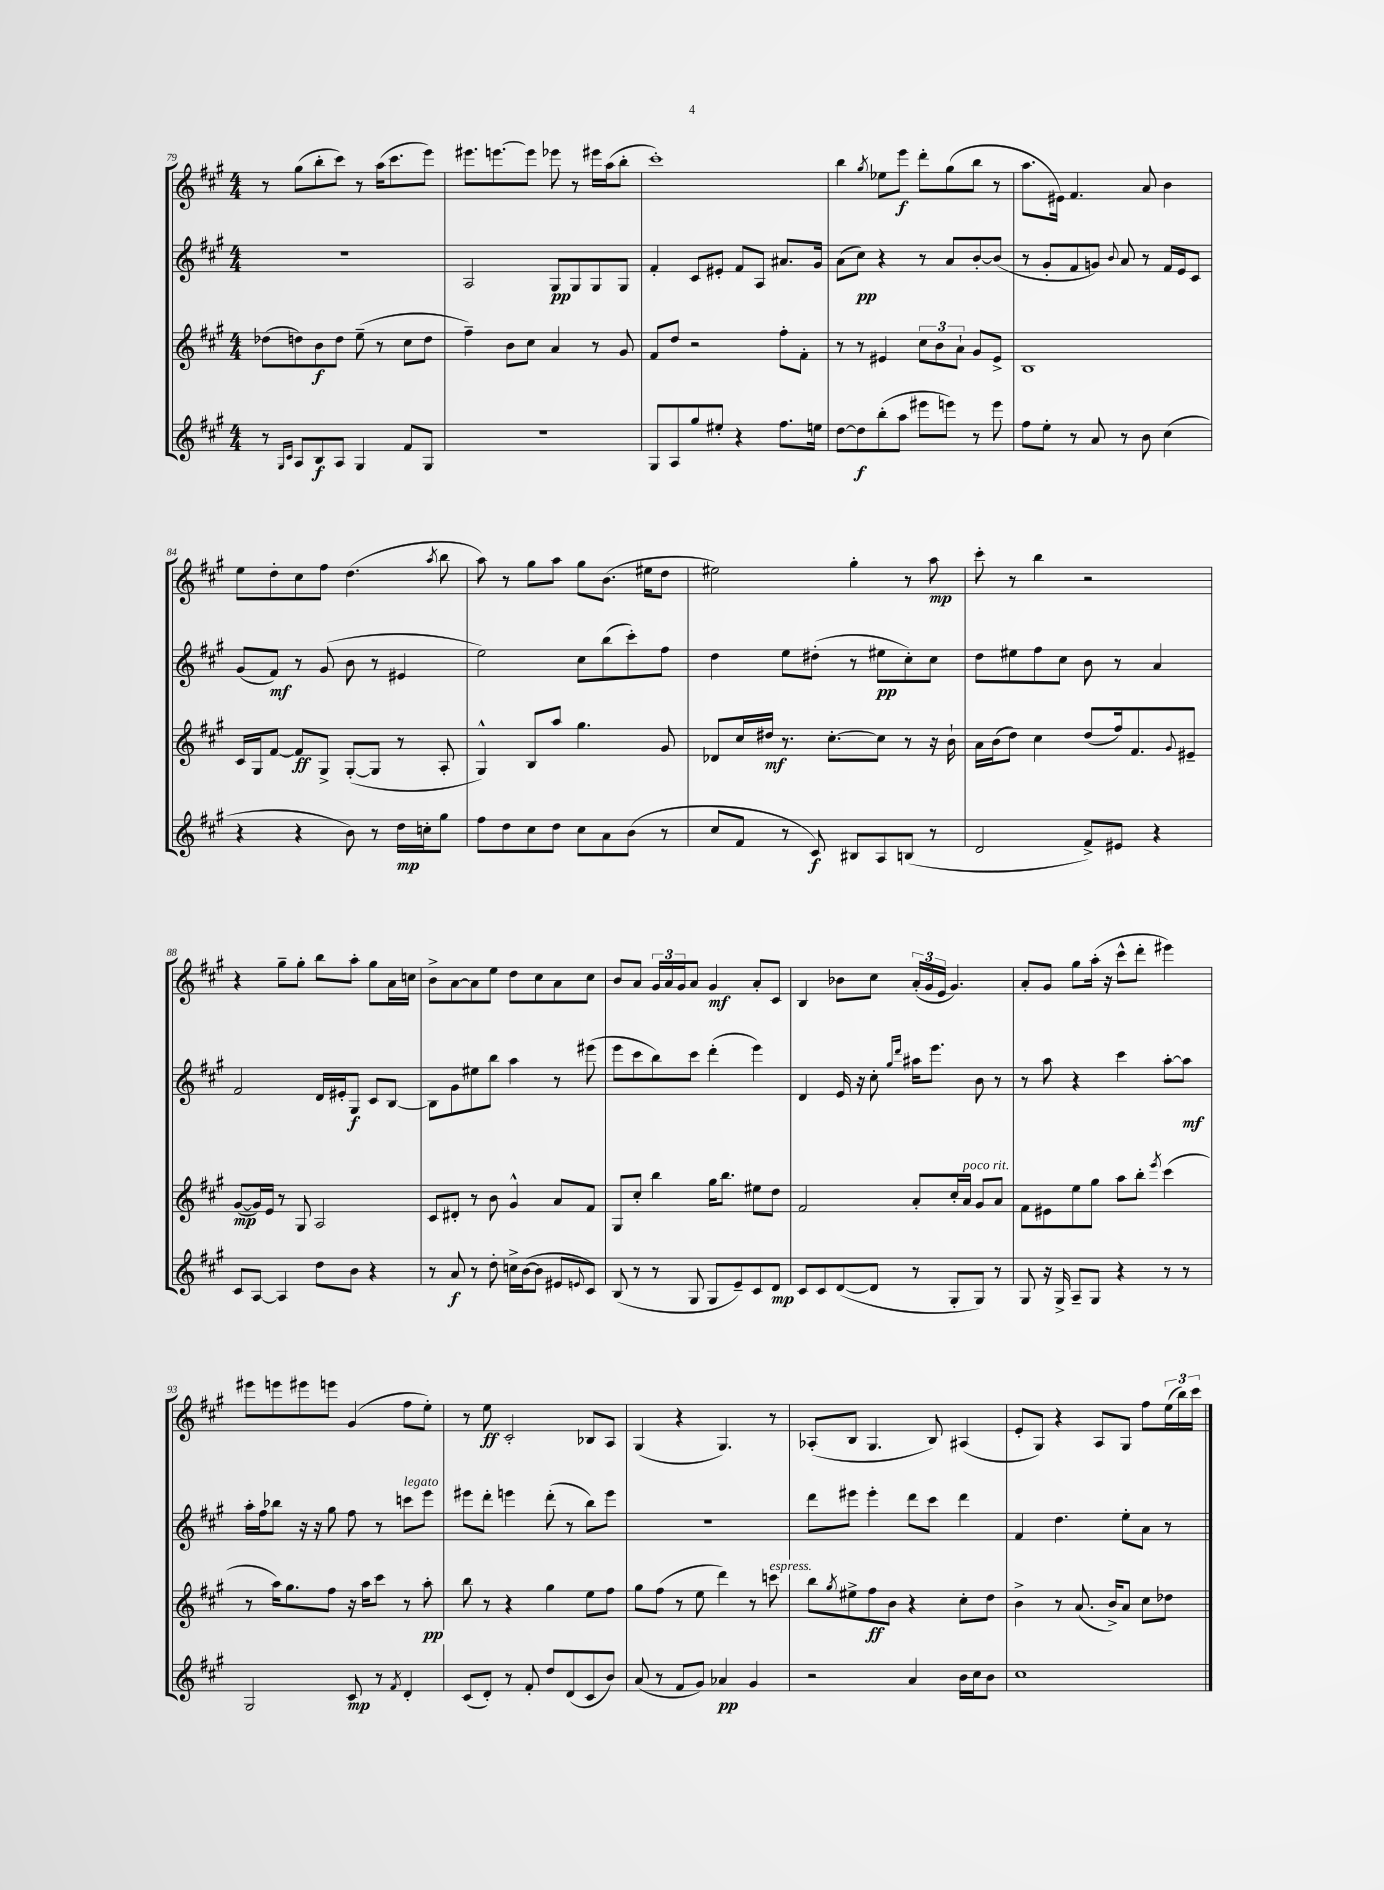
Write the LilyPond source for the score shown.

<<
\new StaffGroup <<
\new Staff = "s0" {
    \clef treble \key a \major \numericTimeSignature \time 4/4
    r8 gis''8( b''8-. cis'''8) r8 a''16( cis'''8. e'''8) |
    eis'''8. e'''8.~ e'''8 ees'''8 r8 eis'''16 a''16( b''8-. |
    cis'''1-.) |
    b''4 \acciaccatura { gis''8 } ees''8 e'''8\f d'''8-. gis''8( b''8 r8 |
    a''8. eis'16) fis'4. a'8 b'4 |
    e''8 d''8-. cis''8 fis''8 d''4.( \acciaccatura { a''8 } b''8 |
    a''8) r8 gis''8 a''8 gis''8 b'8.( eis''16 d''8 |
    eis''2) gis''4-. r8 a''8\mp |
    cis'''8-. r8 b''4 r2 |
    r4 gis''8-- gis''8-. b''8 a''8-. gis''8 a'16 c''16 |
    b'8-> a'8~ a'8 e''8 d''8 cis''8 a'8 cis''8 |
    b'8 a'8 \tuplet 3/2 { gis'16 a'16 gis'16 } a'8 gis'4\mf a'8-. cis'8 |
    b4 bes'8 cis''8 \tuplet 3/2 { a'16-.( gis'16 e'16 } gis'4.) |
    a'8-. gis'8 gis''8 a''16-.( r16 cis'''8-^ d'''8-. eis'''4) |
    eis'''8 e'''8 eis'''8 e'''8 gis'4( fis''8 e''8-.) |
    r8 e''8\ff cis'2-. bes8 a8 |
    gis4( r4 gis4.) r8 |
    aes8-.( b8 gis4. b8) ais4( |
    e'8-. gis8) r4 a8 gis8 fis''8 \tuplet 3/2 { e''16( b''16) cis'''16 } \bar "|." |
}
\new Staff = "s1" {
    \clef treble \key a \major \numericTimeSignature \time 4/4
    R1 |
    a2 gis8\pp gis8 gis8 gis8 |
    fis'4-. cis'8 eis'8-. fis'8 a8 ais'8. gis'16 |
    a'8( cis''8\pp) r4 r8 a'8 b'8~-. b'8( |
    r8 gis'8-. fis'8 g'8) \appoggiatura { b'8 } a'8 r8 fis'16 e'16 cis'8 |
    gis'8( fis'8\mf) r8 gis'8( b'8 r8 eis'4 |
    e''2) cis''8 b''8( cis'''8-.) fis''8 |
    d''4 e''8 dis''8-.( r8 eis''8\pp cis''8-.) cis''8 |
    d''8 eis''8 fis''8 cis''8 b'8 r8 a'4 |
    fis'2 d'16 eis'16-. gis8\f cis'8 b8~ |
    b8 gis'8 eis''8 b''8 a''4 r8 eis'''8( |
    e'''8 cis'''8 b''8) cis'''8 d'''4-.( e'''4) |
    d'4 e'16 r16 cis''8-. \grace { gis''16 d'''16 } ais''16 e'''8. b'8 r8 |
    r8 a''8 r4 cis'''4 a''8~-. a''8\mf |
    a''16-. fis''16 bes''8 r16 r16 gis''8 fis''8 r8 c'''8^\markup { \italic "legato" } e'''8 |
    eis'''8 d'''8-. e'''4 d'''8-.( r8 b''8) e'''8 |
    r1 |
    d'''8 eis'''8 eis'''4-. d'''8 cis'''8 d'''4 |
    fis'4 d''4. e''8-. a'8 r8 \bar "|." |
}
\new Staff = "s2" {
    \clef treble \key a \major \numericTimeSignature \time 4/4
    des''8( d''8) b'8\f d''8 e''8--( r8 cis''8 d''8 |
    fis''4--) b'8 cis''8 a'4 r8 gis'8 |
    fis'8 d''8 r2 fis''8-. fis'8-. |
    r8 r8 eis'4 \tuplet 3/2 { cis''8 b'8 a'8-! } gis'8 eis'8-> |
    b1 |
    cis'16 gis16 fis'8~ fis'8\ff gis8-> gis8~-.( gis8 r8 a8-. |
    gis4-^) b8 a''8 gis''4. gis'8 |
    des'8 cis''16 dis''16\mf r8. cis''8.~-. cis''8 r8 r16 b'16-! |
    a'16 b'16( d''8) cis''4 d''8( fis''16) fis'8. \appoggiatura { gis'8 } eis'8-- |
    gis'8~\mp( gis'16) e'16 r8 gis8 a2 |
    cis'8 dis'8-. r8 b'8 gis'4-^ a'8 fis'8 |
    gis8 cis''8-. b''4 gis''16 b''8. eis''8 d''8 |
    fis'2 a'8-. cis''16-. a'16^\markup { \italic "poco rit." } gis'8 a'8 |
    fis'8 eis'8 e''8 gis''8 a''8 b''8-. \acciaccatura { e'''8 } cis'''4( |
    r8 a''16) gis''8. fis''8 r16 a''16 cis'''8 r8 a''8-.\pp |
    b''8 r8 r4 gis''4 e''8 fis''8 |
    gis''8 fis''8( r8 e''8 d'''4) r8 c'''8^\markup { \italic "espress." } |
    b''8 \acciaccatura { gis''8 } eis''8-> fis''8\ff b'8 r4 cis''8-. d''8 |
    b'4-> r8 a'8.( b'16->) a'8 cis''8 des''8 \bar "|." |
}
\new Staff = "s3" {
    \clef treble \key a \major \numericTimeSignature \time 4/4
    r8 \grace { gis16 cis'16 } a8 b8\f a8 gis4 fis'8 gis8 |
    r1 |
    gis8 a8 gis''8 eis''8-. r4 fis''8. e''16 |
    d''8~ d''8\f b''8-.( a''8 eis'''8 e'''8) r8 e'''8 |
    fis''8 e''8-. r8 a'8 r8 b'8 cis''4( |
    r4 r4 b'8) r8 d''16\mp c''16-. gis''8 |
    fis''8 d''8 cis''8 d''8 cis''8 a'8 b'8( r8 |
    cis''8 fis'8 r8 cis'8\f) bis8 a8 b8( r8 |
    d'2 fis'8->) eis'8 r4 |
    cis'8 a8~ a4 d''8 b'8 r4 |
    r8 a'8\f r8 d''8-. c''16-> b'16~( b'8 eis'8 \appoggiatura { e'8 } cis'8) |
    b8( r8 r8 gis8 gis8 e'8--) cis'8 d'8\mp |
    cis'8 cis'8 d'8~( d'8 r8 gis8-. gis8) r8 |
    gis8 r16 gis16-> a8-- gis8 r4 r8 r8 |
    gis2 cis'8\mp r8 \acciaccatura { fis'8 } d'4-. |
    cis'8( d'8-.) r8 fis'8-. d''8 d'8( cis'8 b'8) |
    a'8( r8 fis'8 gis'8) aes'4\pp gis'4 |
    r2 a'4 b'16 cis''16 b'8 |
    cis''1 \bar "|." |
}
>>
>>
\layout { \context { \Score currentBarNumber = #79 } }
